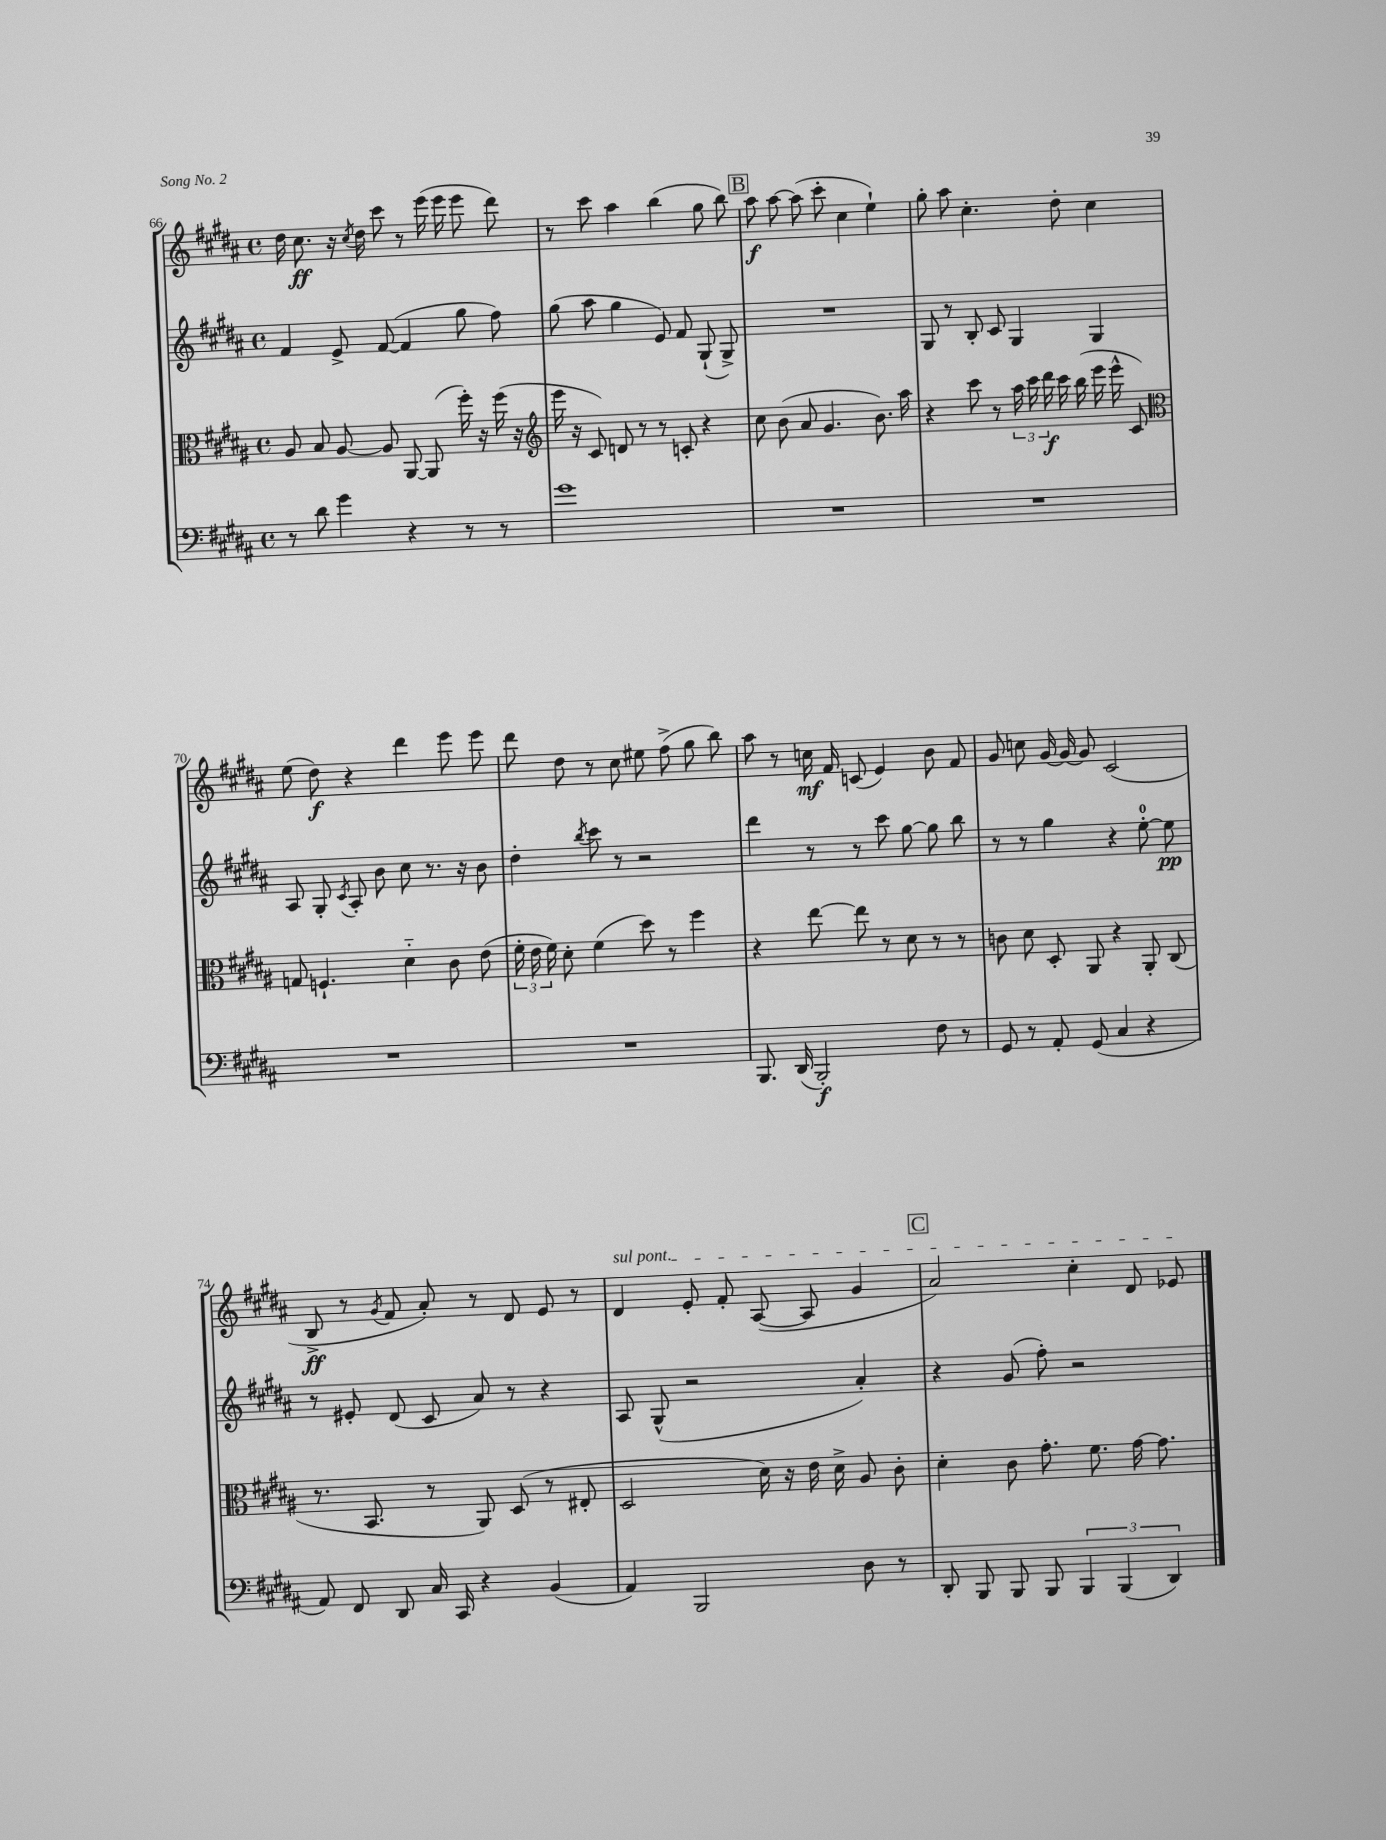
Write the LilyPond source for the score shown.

<<
\new StaffGroup <<
\new Staff = "s0" {
    \clef treble \key b \major \defaultTimeSignature \time 4/4
    \autoBeamOff dis''16 cis''8.\ff r16 \acciaccatura { cis''8 } dis''16 cis'''8 r8 e'''16( e'''16 e'''8 dis'''8) |
    r8 cis'''8 ais''4 b''4( gis''8 b''8) |
    \mark \markup { \box "B" } ais''8\f ais''8~ ais''8( cis'''8-. cis''4 e''4-!) |
    gis''8-. ais''8 cis''4.-. dis''8-. cis''4 |
    e''8( dis''8\f) r4 dis'''4 e'''8 e'''8 |
    dis'''8 dis''8 r8 cis''8 eis''8 fis''8->( gis''8 b''8) |
    ais''8 r8 c''16\mf fis'16 c'8( e'4) b'8 fis'8 |
    gis'8 c''8 gis'16~ gis'16~ gis'8 cis'2( |
    b8->\ff r8 \acciaccatura { gis'8 } fis'8 ais'8-.) r8 dis'8 e'8 r8 |
    \once \override TextSpanner.bound-details.left.text = \markup { \italic "sul pont." } dis'4\startTextSpan e'8-. fis'8-. ais8~( ais8 gis'4 |
    \mark \markup { \box "C" } ais'2) cis''4-. dis'8 ees'8\stopTextSpan \bar "|." |
}
\new Staff = "s1" {
    \clef treble \key b \major \defaultTimeSignature \time 4/4
    \autoBeamOff fis'4 e'8-> fis'8~( fis'4 gis''8 fis''8) |
    gis''8( ais''8 gis''4 e'8) fis'8 gis8-!( gis8->) |
    \mark \markup { \box "B" } R1 |
    gis8 r8 b8-. cis'8 gis4 gis4 |
    ais8 gis8-. \acciaccatura { cis'8 } ais8-. b'8 cis''8 r8. r16 b'8 |
    dis''4-. \acciaccatura { b''8 } cis'''8 r8 r2 |
    dis'''4 r8 r8 cis'''8 gis''8~ gis''8 b''8 |
    r8 r8 gis''4 r4 e''8-0~-. e''8\pp |
    r8 eis'8-. dis'8( cis'8 ais'8) r8 r4 |
    ais8 gis8-^( r2 ais'4-.) |
    \mark \markup { \box "C" } r4 gis'8( fis''8-.) r2 \bar "|." |
}
\new Staff = "s2" {
    \clef alto \key b \major \defaultTimeSignature \time 4/4
    \autoBeamOff ais8 b8 ais8~ ais8 ais,8~ ais,8( fis''16-.) r16 fis''16( r16 |
    \clef treble e'''16 r16 cis'8) d'8 r8 r8 c'8-. r4 |
    \mark \markup { \box "B" } cis''8 b'8( ais'8 gis'4. b'8.) ais''16 |
    r4 cis'''8 r8 \tuplet 3/2 { ais''16 cis'''16 dis'''16\f } cis'''16 b''16( e'''16 e'''16-^ cis'8) |
    \clef alto g8 f4.-! dis'4-_ cis'8 e'8( |
    \tuplet 3/2 { fis'16-. e'16 fis'16) } dis'8-. fis'4( dis''8) r8 fis''4 |
    r4 e''8~ e''8 r8 dis'8 r8 r8 |
    c'8 dis'8 dis8-. ais,8 r4 ais,8-. cis8( |
    r8. b,8. r8 ais,8) dis8( r8 eis8-. |
    dis2 dis'16) r16 e'16 dis'16-> ais8 cis'8-. |
    \mark \markup { \box "C" } dis'4-. cis'8 gis'8.-. fis'8. gis'16~ gis'8. \bar "|." |
}
\new Staff = "s3" {
    \clef bass \key b \major \defaultTimeSignature \time 4/4
    \autoBeamOff r8 dis'8 gis'4 r4 r8 r8 |
    gis'1 |
    \mark \markup { \box "B" } R1 |
    R1 |
    R1 |
    R1 |
    b,,8. dis,16( b,,2-.\f) fis8 r8 |
    gis,8 r8 ais,8-. gis,8( cis4 r4 |
    ais,8) fis,8 dis,8 cis16 cis,16 r4 b,4( |
    ais,4) b,,2 dis8 r8 |
    \mark \markup { \box "C" } dis,8-. b,,8 b,,8 b,,8 \tuplet 3/2 { b,,4 b,,4( dis,4) } \bar "|." |
}
>>
>>
\layout { \context { \Score currentBarNumber = #66 } }
